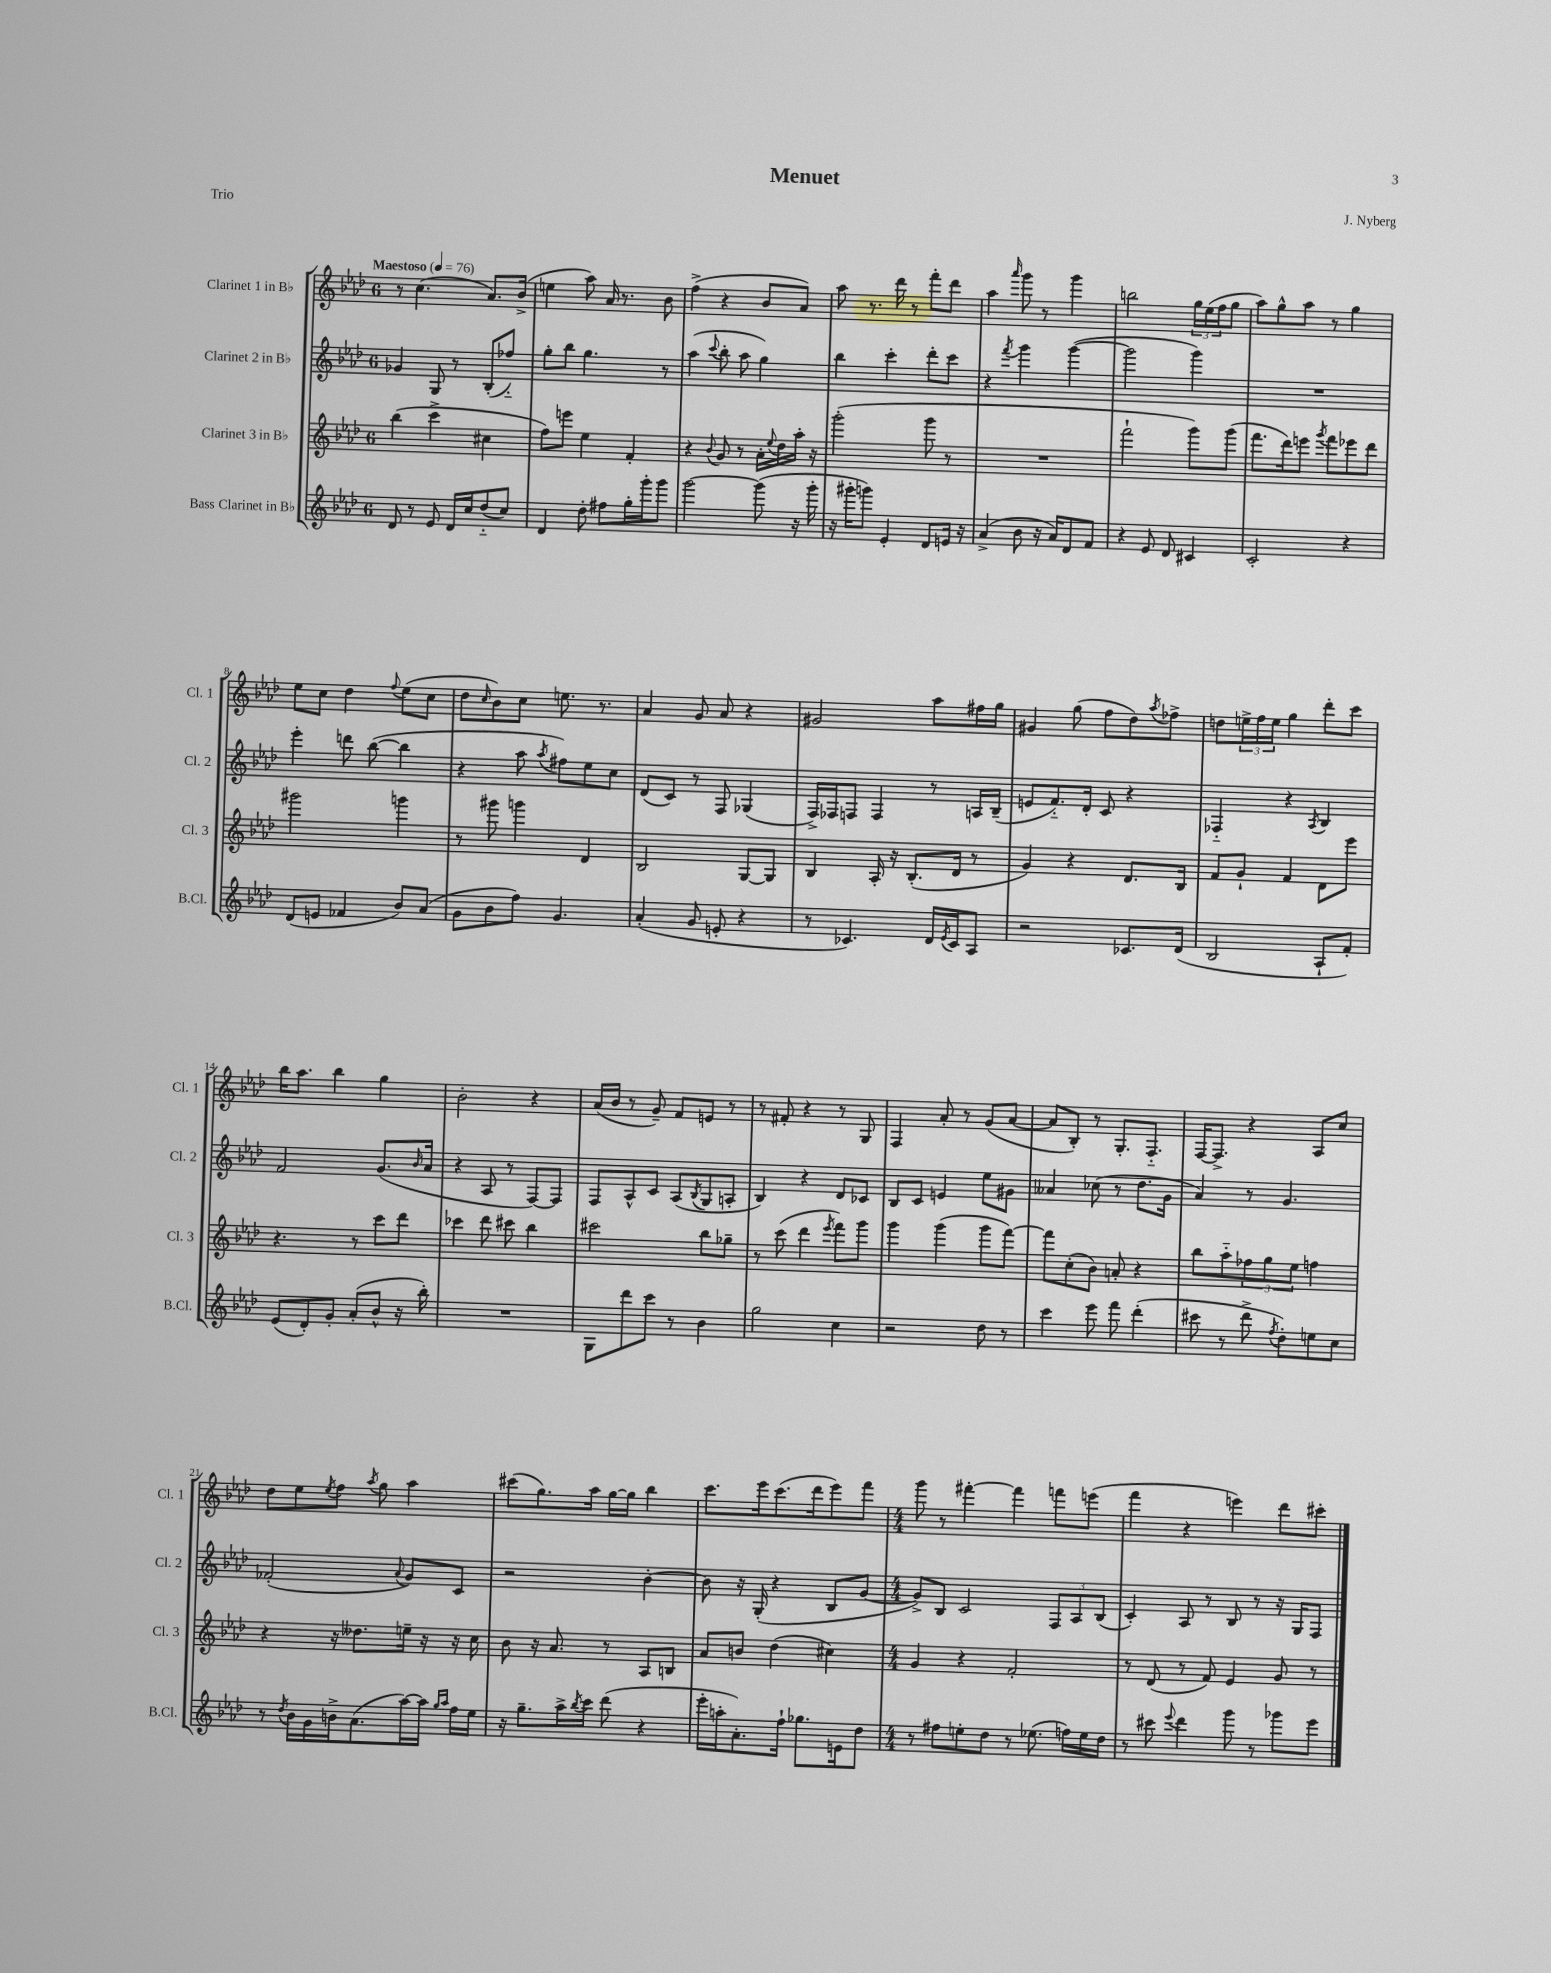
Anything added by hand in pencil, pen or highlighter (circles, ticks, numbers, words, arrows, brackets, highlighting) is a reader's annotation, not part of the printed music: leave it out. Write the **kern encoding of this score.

**kern	**kern	**kern	**kern
*staff4	*staff3	*staff2	*staff1
*clefG2	*clefG2	*clefG2	*clefG2
*k[b-e-a-d-]	*k[b-e-a-d-]	*k[b-e-a-d-]	*k[b-e-a-d-]
*M6/8	*M6/8	*M6/8	*M6/8
*MM76	*MM76	*MM76	*MM76
8d-	(4bb-	4g-	8r
8r	.	.	(4.cc
8e-	4ccc^	8G	.
16d-	.	8r	.
16cc	.	.	.
(8dd-'~	4cc#	(8B-'	8.a-)
8cc)	.	8ff-'~)	.
.	.	.	(16b-^
=	=	=	=
4d-	8ff)	8gg'	4ee
.	8eee	8bb-	.
8dd-'	4ee-	4.gg	8aa-)
8ff#	.	.	16a-
.	.	.	8.r
16gg'	4f'	.	.
16ggg'	.	.	.
8ggg	.	8r	8b-
=	=	=	=
[2ggg	4r	(4aa-	(4ff^
.	8qqb-	8qqccc	.
.	8g	8bb-'	4r
.	8r	8aa-	.
(8ggg]	16a-'	4gg)	8b-
.	8qqee-	.	.
.	16dd-	.	.
16r	16aa-'	.	8a-)
16ggg'	16r	.	.
=	=	=	=
16r	(2ggg'	4bb-	8aa-
16ggg#'	.	.	.
8ggg)	.	.	8.r
4e-'	.	4ccc'	.
.	.	.	16ddd-
.	.	.	8r
8d-	8ggg	8ddd-'	8fff'
16e	8r	8ccc	8ddd-
16r	.	.	.
=	=	=	=
(4a-^	2.r	4r	4aa-
.	.	8qfff	16qqaaa-
8b-	.	4ggg	8ggg
16r	.	.	8r
16a-)	.	.	.
8d-	.	([4ggg	4ggg
8f	.	.	.
=	=	=	=
4r	2fff`	2ggg]	2bb
8e-	.	.	.
8d-	.	.	.
4c#	8ggg)	4ggg)	24gg
.	.	.	(24ee-
.	.	.	24ff
.	(8ggg	.	8gg
=	=	=	=
2c'	8.fff	2.r	8aa-)
.	.	.	8gg^^
.	16ddd-)	.	.
.	8eee	.	8aa-
.	8qggg	.	.
.	8fff	.	8r
4r	8eee-	.	4gg
.	8ddd-	.	.
=	=	=	=
(8d-	2ggg#	4eee-'	8ee-
8e	.	.	8cc
4f-	.	8ddd	4dd-
.	.	([8bb-	.
.	.	.	8qqff
8b-)	4ggg	4bb-]	(8ee-
(8a-	.	.	8cc
=	=	=	=
8g	8r	4r	8dd-
.	.	.	16qqcc
8b-	8ggg#	.	8b-)
8ff)	4ggg	8aa-	8cc
.	.	8qaa-	.
4.g	.	8ff#)	8.ee
.	4d-	8ee-	.
.	.	.	8.r
.	.	8cc	.
=	=	=	=
(4a-'	2B-	(8d-	4a-
.	.	8c)	.
8g	.	8r	8g
8e'	.	8F	8a-
4r	[8G	(4G-	4r
.	8G]	.	.
=	=	=	=
8r	4B-	16F^)	2g#
.	.	16F-	.
4.c-)	.	8F	.
.	16A-'	4F	.
.	16r	.	.
.	(8.B-'	.	.
16d-	.	8r	8aa-
8qe-	.	.	.
16c-	16d-	.	.
8A-	8r	16A	16ff#
.	.	(16B-~	16gg
=	=	=	=
2r	4g)	8e	4g#
.	.	8.f'~)	.
.	4r	.	(8gg
.	.	16d-'	.
.	.	8c	8ff
8.c-	8.d-	4r	8dd-)
.	.	.	8qaa-
.	.	.	8ff-^
(16d-	16B-	.	.
=	=	=	=
2B-	8f	4F-'~	8dd
.	8g`	.	24ee^
.	.	.	24ff
.	.	.	24ee
.	4f	4r	4gg
.	.	8qA-	.
8A-`	8d-	4B-	8ddd-'
8f')	8eee-	.	8ccc
=	=	=	=
(8e-	4.r	2f	16bb-
.	.	.	8.aa-
8d-')	.	.	.
8g'	.	.	4bb-
(8a-'	8r	.	.
8b-^^	8ccc	(8.g	4gg
16r	8ddd-	.	.
.	.	16qqb-	.
16bb-')	.	16a-	.
=	=	=	=
2.r	4ccc-	4r	2b-'
.	8ddd-	8A-	.
.	8ccc#	8r	.
.	4bb-	[8F)	4r
.	.	8F]	.
=	=	=	=
8G	2ccc#	8F	(16a-
.	.	.	16b-
8ddd-	.	8A-^^	8r
8ccc	.	8c	8g~)
8r	.	(8A-	8f
.	.	8qB-	.
4b-	8bb-	8G	8e
.	8gg-~	8A'	8r
=	=	=	=
2gg	8r	4B-)	8r
.	(8ccc	.	8f#'
.	4ddd-	4r	4r
.	8qeee-	.	.
4cc	8fff)	8d-	8r
.	8ggg	8c-	8G
=	=	=	=
2r	4ggg	8B-	4F
.	.	8c	.
.	(4ggg	4e	8a-'
.	.	.	8r
8dd-	8ggg	8ee-	(8g
8r	[8fff)	8g#	[8a-
=	=	=	=
4ccc	8fff]	4a--	8a-]
.	(8cc'	.	8B-')
8eee-	8b-)	(8cc-	8r
8fff	8a'	8r	8.G'
(4ddd-'	4r	8.dd-	.
.	.	.	8.F'~
.	.	16g	.
=	=	=	=
8ccc#	8bb-	4a-)	[16F
.	.	.	8.F^]
8r	8aa-'~	.	.
8ddd-^	12ff-	8r	4r
.	12gg	.	.
8qff	.	.	.
8dd-')	.	4.g	.
.	12ee-	.	.
8ee	4ff	.	8A-
8cc	.	.	8cc
=	=	=	=
8r	4r	(2f-'	8dd-
8qdd-	.	.	.
16b-	.	.	8ee-
16g	.	.	.
.	.	.	8qee-
16b^	16r	.	8ff
(8.a-	8.dd--	.	.
.	.	.	8qaa-
.	.	.	8gg
.	.	8qqa-	.
[16aa-)	16ee~	8g)	4aa-
16aa-]	16r	.	.
16qqgg	.	.	.
16qqaa-	.	.	.
16ff	16r	8c	.
16ee-	16cc	.	.
=	=	=	=
16r	8b-	2r	(8ccc#
8.gg~	.	.	.
.	16r	.	8.gg)
.	8.a-	.	.
16aa-^	.	.	.
8qbb-	.	.	.
16ccc	.	.	16aa-
(8ddd-	8r	.	[16gg
.	.	.	16gg]
4r	8A-	[4b-'	4bb-
.	8B	.	.
=	=	=	=
16eee-'	8a-	8b-]	8.ccc
16aa'	.	.	.
8.a-')	8b	16r	.
.	.	(16G'	16eee-
.	(4dd-	4r	(8.ccc
16ff`	.	.	.
8.gg-	.	.	.
.	.	.	16ddd-
.	4cc#)	8B-	8eee-)
16e	.	.	.
8dd-	.	[8g	8fff
=	=	=	=
*M4/4	*M4/4	*M4/4	*M4/4
8r	4g	8g^])	8ggg
8ff#	.	8B-	8r
8ee'	4r	2c	[4fff#'
8dd-	.	.	.
8r	2f'	.	4fff#]
(8.ee-	.	.	.
.	.	12F	8fff
16ff)	.	.	.
.	.	12A-	.
16ee-	.	.	(8eee
.	.	(12B-	.
16dd-	.	.	.
=	=	=	=
8r	8r	4c')	4fff
8ccc#	(8d-	.	.
8qqeee-	.	.	.
4ddd-	8r	8A-	4r
.	8f)	8r	.
8ggg	4e-	8B-	4eee)
8r	.	8r	.
8ggg-	8g	16r	8ddd-
.	.	16G	.
8eee-	8r	8F	8ccc#'
==	==	==	==
*-	*-	*-	*-
